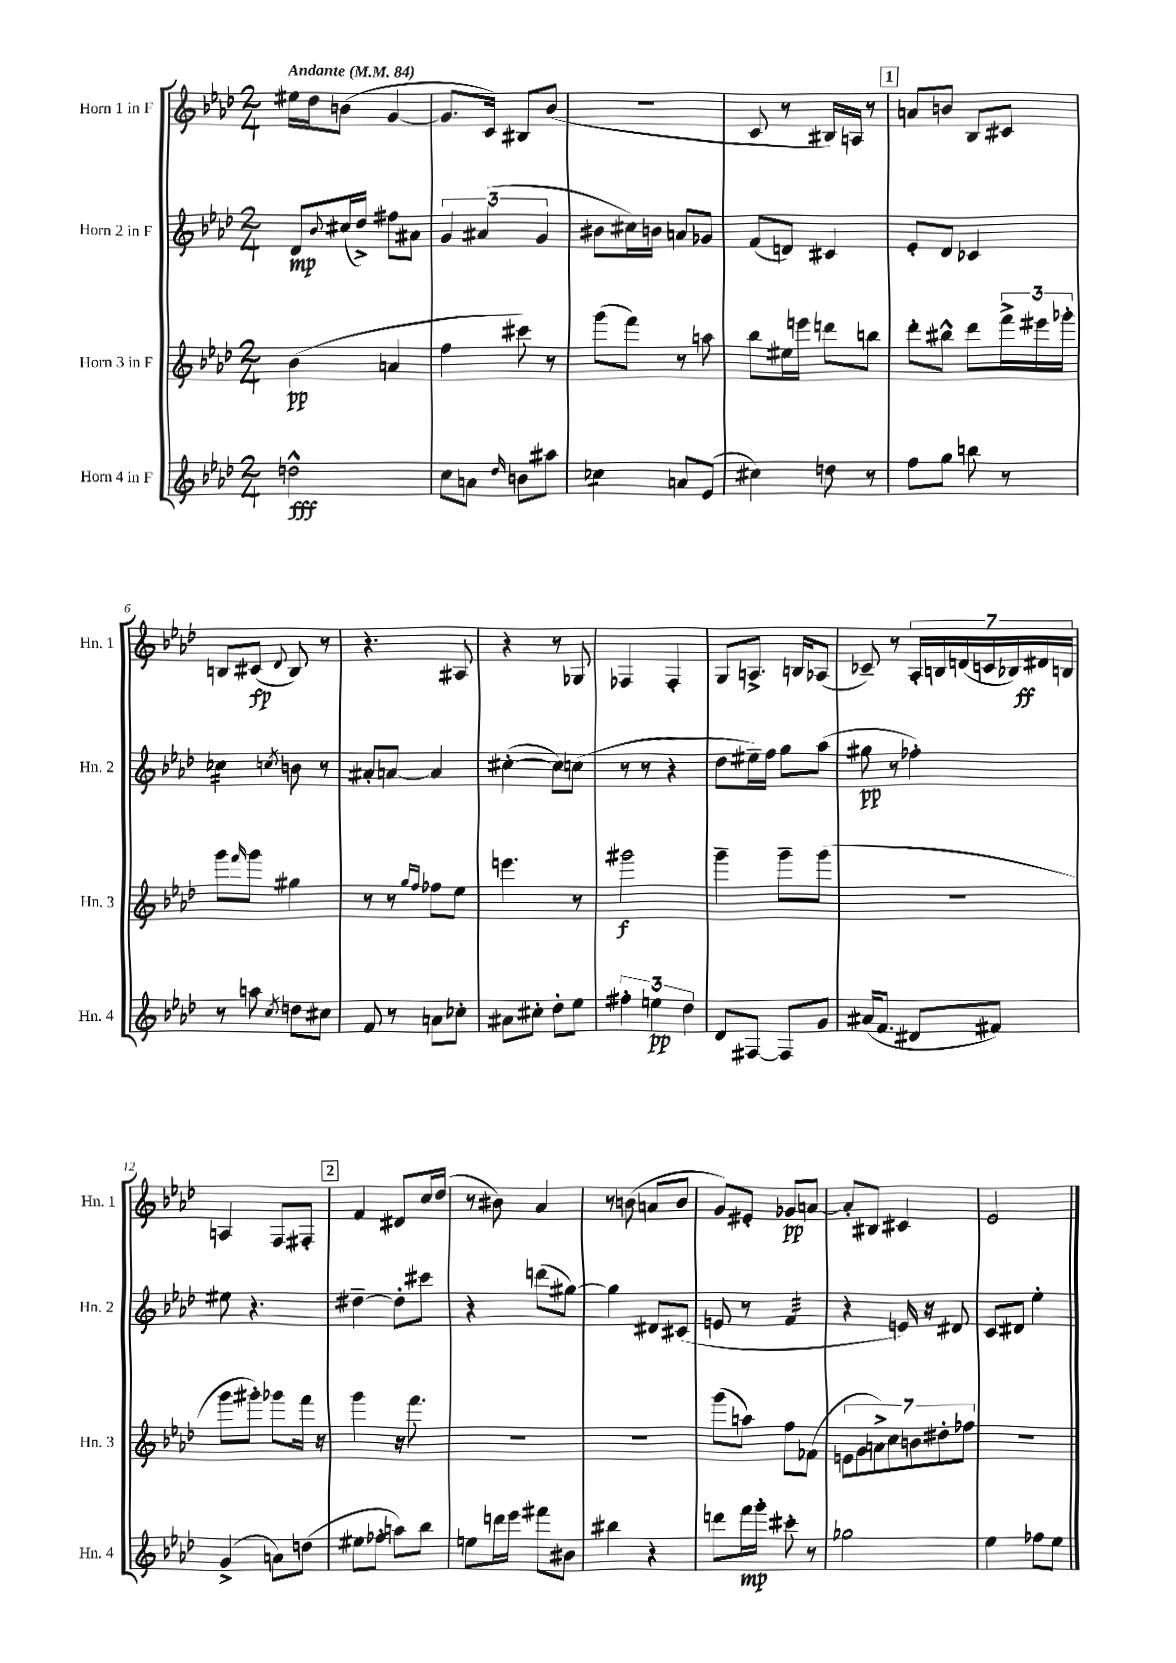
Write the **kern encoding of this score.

**kern	**kern	**kern	**kern
*staff4	*staff3	*staff2	*staff1
*clefG2	*clefG2	*clefG2	*clefG2
*k[b-e-a-d-]	*k[b-e-a-d-]	*k[b-e-a-d-]	*k[b-e-a-d-]
*M2/4	*M2/4	*M2/4	*M2/4
*MM84	*MM84	*MM84	*MM84
2dd^^	(4b-	8d-	16ee#
.	.	.	16dd-
.	.	8qqb-	.
.	.	(16cc#	(8b
.	.	16dd-^)	.
.	4a	8ff#	[4g
.	.	8a#	.
=	=	=	=
8cc	4ff	6g	8.g]
8a	.	.	.
.	.	(6a#	.
.	.	.	16c)
16qqdd-	.	.	.
8b	8ccc#)	.	8B#
.	.	6g	.
8aa#	8r	.	(8b-
=	=	=	=
4cc-	(8ggg	8b#	2r
.	8fff)	16cc#)	.
.	.	16b	.
8a	8r	8a	.
(8e-	8aa	8g-	.
=	=	=	=
4cc#)	8bb-	(8f	8c
.	16ee#	8d)	8r
.	16eee	.	.
8dd	8ddd	4c#	16B#)
.	.	.	16A
8r	8bb	.	8r
=	=	=	=
8ff	8ddd-'	8e-'	8a
8gg	8bb#^^	8d-	8b
8bb	8ddd-	4c-	8B-
8r	24fff^	.	8c#
.	24eee#	.	.
.	24ggg-'	.	.
=	=	=	=
8r	8ggg	4cc-	8B
.	16qqfff	.	.
8aa	8ggg	.	(8c#
8qcc	.	8qcc	8qqd-
8dd	4gg#	8b	8B)
8cc#	.	8r	8r
=	=	=	=
8f	8r	8a#'	4.r
8r	8r	[8a	.
.	16qqgg	.	.
.	16qqff	.	.
8a	8ff-	4a]	.
8cc-'	8ee-	.	8A#
=	=	=	=
8a#	4.eee	([4cc#'	4r
8cc#'	.	.	.
8dd-'	.	8cc#])	8r
8ee-	8r	(8cc	8G-
=	=	=	=
6ff#'	2ggg#	8r	4F-
.	.	8r	.
6ee	.	.	.
.	.	4r	4F-'
6dd-	.	.	.
=	=	=	=
8d-	4ggg~	8dd-	8G
[8F#	.	16ee#~)	8.A^
.	.	16ff	.
8F#]	8ggg~	8gg	.
.	.	.	16B
8g	(8ggg	(8aa-	(8A-
=	=	=	=
(16a#	2r	8gg#	8c-~)
8.f	.	.	.
.	.	8r	8r
8d#	.	4ff-')	28A-'
.	.	.	28B
.	.	.	(28d
.	.	.	28c
8f#)	.	.	.
.	.	.	28B-)
.	.	.	28d#
.	.	.	28B
=	=	=	=
(4g^	8ggg	8ee#	4A
.	8ggg#')	4.r	.
8a)	8ggg-	.	8F
(8dd	16fff	.	8F#'
.	16r	.	.
=	=	=	=
8ee#	4ggg	[4dd#~	4f
8ff-'	.	.	.
8aa)	16r	8dd#']	8d#
.	8.fff	.	.
8bb-	.	8ccc#	16cc
.	.	.	(16dd-
=	=	=	=
8ee	2r	4r	8r
16ddd	.	.	8b#)
16eee-	.	.	.
8fff#	.	(8ddd	4a-
8b#	.	[8gg#)	.
=	=	=	=
4bb#	2r	4gg#]	8r
.	.	.	(8b
4r	.	8d#	8a
.	.	(8c#	8b
=	=	=	=
8ddd	(8ggg	8e	8g)
16fff	8aa)	8r	8e#'
16ggg'	.	.	.
8ccc#'	8ff	4f	8g-
8r	(8f-	.	[8a
=	=	=	=
2gg-	14e	4r	8a']
.	14g	.	.
.	.	.	8B#
.	14a^)	.	.
.	14cc	.	.
.	.	16e)	4c#
.	14b	.	.
.	.	16r	.
.	14dd#'	.	.
.	.	8d#	.
.	14ff-	.	.
=	=	=	=
4ee-	2r	8c	2e-
.	.	8d#	.
8ff-	.	4ee-'	.
8ee-	.	.	.
==	==	==	==
*-	*-	*-	*-
